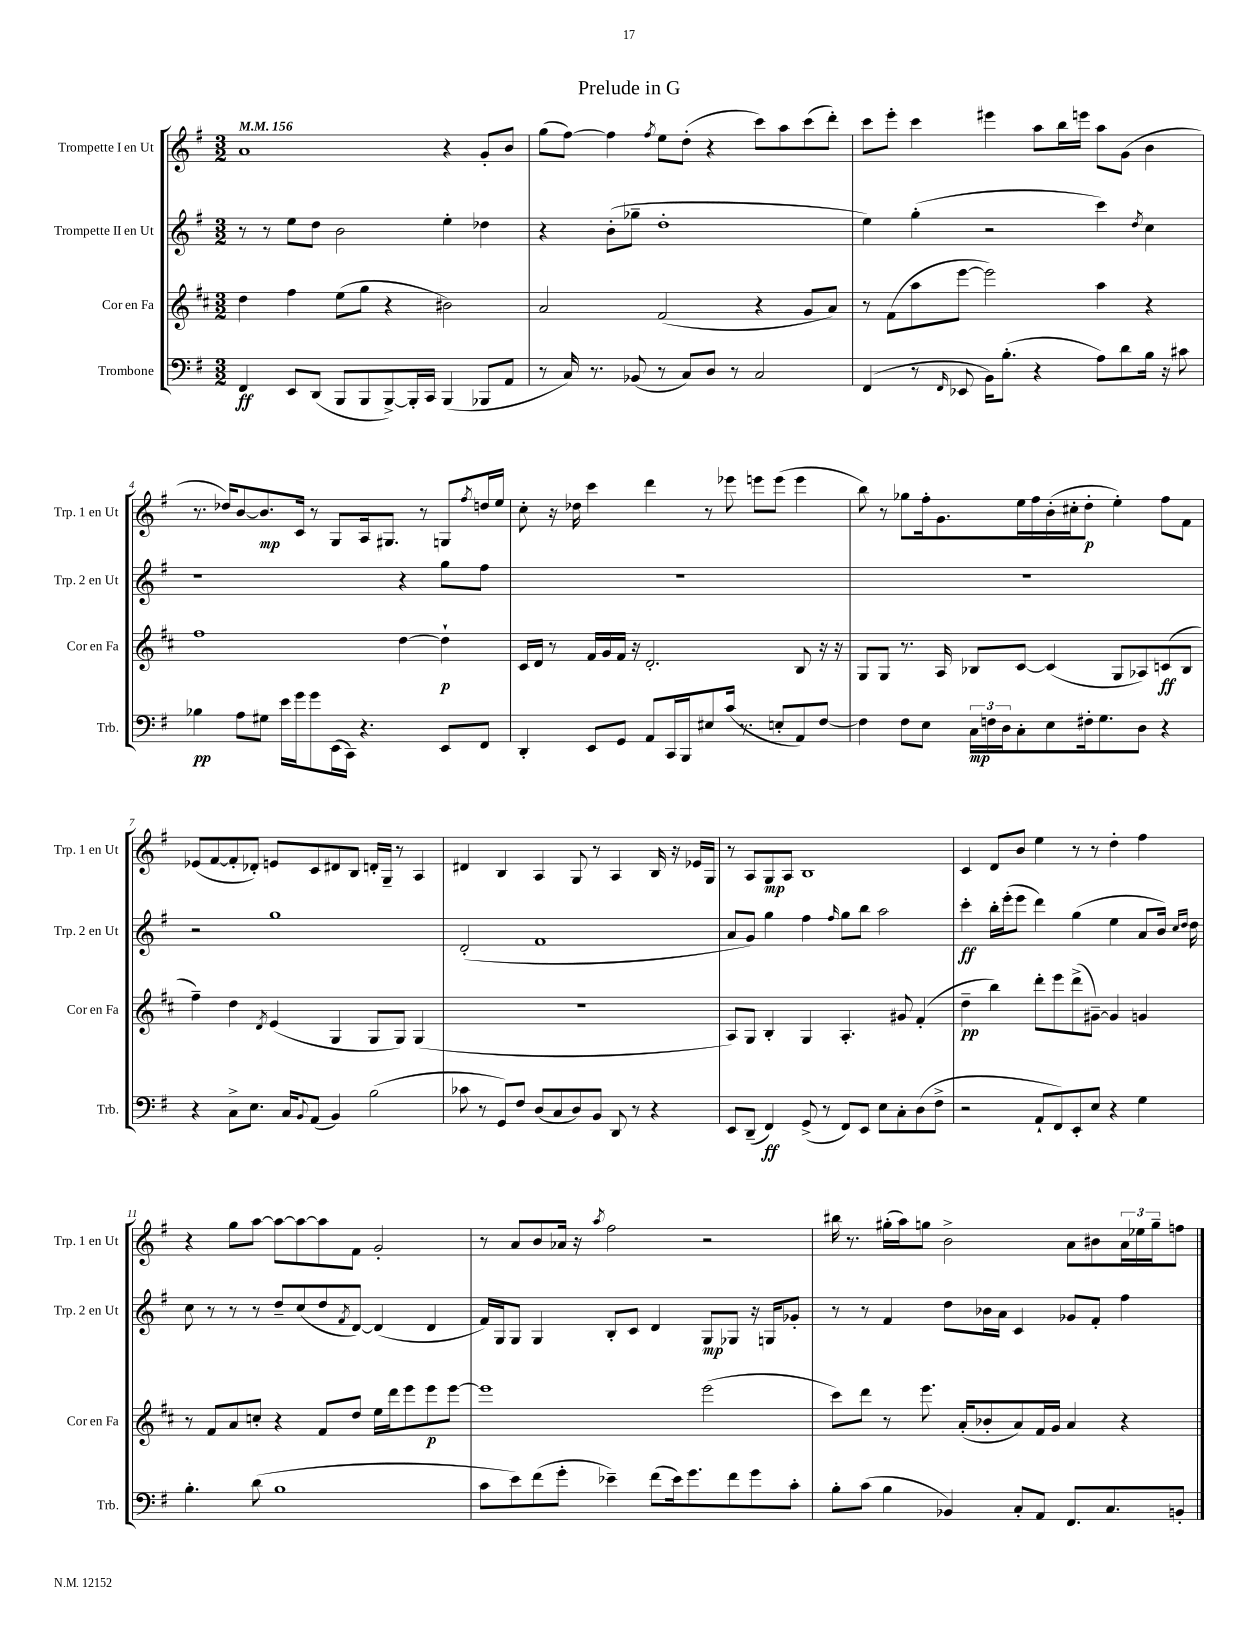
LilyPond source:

\header { title = "Prelude in G" }
<<
\new StaffGroup <<
\new Staff = "s0" \with { instrumentName = "Trompette I en Ut" shortInstrumentName = "Trp. 1 en Ut" } {
    \clef treble \key g \major \numericTimeSignature \time 3/2 \tempo 4 = 156
    a'1 r4 g'8-. b'8 |
    g''8( fis''8~) fis''4 \acciaccatura { fis''8 } e''8 d''8-.( r4 c'''8) a''8 c'''8( d'''8-.) |
    c'''8 e'''8-. c'''4 eis'''4 a''8 b''16 e'''16 a''8 g'8( b'4 |
    r8. des''16) b'8~ b'8.\mp c'16 r8 g8 a16 gis8. r8 g8 \acciaccatura { fis''8 } d''16 e''16 |
    c''8-. r16 des''16 c'''4 d'''4 r8 ees'''8 e'''8 e'''8( e'''4 |
    b''8) r8 ges''8 fis''16-. g'8. e''16 fis''16 b'16-.( cis''16-. d''8-.\p e''4-.) fis''8 fis'8 |
    ees'8( fis'8~ fis'8-. des'8-.) e'8 c'8 dis'8 b8 d'16-. g16-- r8 a4 |
    dis'4 b4 a4 g8 r8 a4 b16 r16 ees'16 g16 |
    r8 a8 g8\mp a8 b1 |
    c'4 d'8 b'8 e''4 r8 r8 d''4-. fis''4 |
    r4 g''8 a''8~ a''8~ a''8~ a''8 fis'8 g'2-. |
    r8 a'8 b'8 aes'16 r16 \acciaccatura { a''8 } fis''2 r2 |
    bis''16 r8. gis''16-.( a''16) g''8 b'2-> a'8 bis'8 \tuplet 3/2 { a'16 ees''16 g''16-- } f''8 \bar "|." |
}
\new Staff = "s1" \with { instrumentName = "Trompette II en Ut" shortInstrumentName = "Trp. 2 en Ut" } {
    \clef treble \key g \major \numericTimeSignature \time 3/2
    r8 r8 e''8 d''8 b'2 e''4-. des''4 |
    r4 b'8-.( ges''8-- d''1-. |
    e''4) g''4-.( r2 c'''4) \acciaccatura { d''8 } c''4 |
    r1 r4 g''8 fis''8 |
    R1. |
    R1. |
    r2 g''1 |
    d'2-.( fis'1 |
    a'8 g'8) g''4 fis''4 \grace { fis''16 } g''8 b''8 a''2 |
    c'''4-.\ff b''16-. e'''16-.( e'''8 d'''4) g''4( e''4 a'8 b'16) \grace { c''16 d''16 } d''16 |
    c''8 r8 r8 r8 d''8-- c''8( d''8 \acciaccatura { fis'8 } d'8~) d'4( d'4 |
    fis'16) g16 g8 g4 b8-. c'8 d'4 g8\mp ges8 r16 g16 ges'8-. |
    r8 r8 fis'4 d''8 bes'16 a'16 c'4 ges'8 fis'8-. fis''4 \bar "|." |
}
\new Staff = "s2" \with { instrumentName = "Cor en Fa" shortInstrumentName = "Cor en Fa" } {
    \clef treble \key d \major \numericTimeSignature \time 3/2
    d''4 fis''4 e''8( g''8 r4 bis'2) |
    a'2 fis'2( r4 g'8 a'8) |
    r8 fis'8( a''8 e'''8~ e'''2) a''4 r4 |
    fis''1 d''4~ d''4-!\p |
    cis'16 d'16 r8 fis'16 g'16 fis'16 r16 d'2.-. b8 r16 r16 |
    g8 g8 r8. a16 bes8 cis'8~ cis'4( g8 aes8) c'8\ff( bes8 |
    fis''4--) d''4 \acciaccatura { d'8 } e'4( g4 g8 g8) g4( |
    R1. |
    a8) g8 b4-. g4 a4.-. gis'8 fis'4-.( |
    d''4--\pp b''4) d'''8-. e'''8 d'''8->( gis'8~--) gis'4 g'4 |
    r8 fis'8 a'8 c''8-. r4 fis'8 d''8 e''16 d'''16 e'''8 e'''8\p e'''8~ |
    e'''1 e'''2( |
    cis'''8) d'''8 r8 e'''8. a'16-.( bes'8-. a'8) fis'16 g'16 a'4 r4 \bar "|." |
}
\new Staff = "s3" \with { instrumentName = "Trombone" shortInstrumentName = "Trb." } {
    \clef bass \key g \major \numericTimeSignature \time 3/2
    fis,4\ff e,8 d,8( b,,8 b,,8 b,,8~->) b,,16-. c,16 b,,4( bes,,8 a,8 |
    r8 c16) r8. bes,8( r8 c8) d8 r8 c2 |
    fis,4( r8 \grace { fis,16 } ees,8 b,16) b8.-.( r4 a8) d'8 b16 r16 cis'8 |
    bes4\pp a8 gis8 e'16 g'16 g'8 e,16( c,16) r4. e,8 fis,8 |
    d,4-. e,8 g,8 a,8 c,16 b,,16 eis8 c'16( r8. e8-. a,8) fis8~ |
    fis4 fis8 e8 \tuplet 3/2 { c16\mp f16 d16 } c8-. e8 fis16-. g8. d8 r4 |
    r4 c8-> e8. c16 \appoggiatura { b,8 } a,8( b,4) b2( |
    ces'8 r8 g,8) fis8 d8( c8 d8) b,8 d,8 r8 r4 |
    e,8 d,8--( fis,4\ff) g,8->( r8 fis,8) e,8 e8 c8-. d8( fis8-> |
    r2 a,8-! fis,8) e,8-. e8 r4 g4 |
    b4.-. d'8( b1 |
    c'8 e'8) fis'8( g'8-. ees'4--) fis'8( ees'16) g'8. fis'8 g'8 c'8-. |
    b8-. c'8( b4 bes,4) c8-. a,8 fis,8. c8. b,8-. \bar "|." |
}
>>
>>
